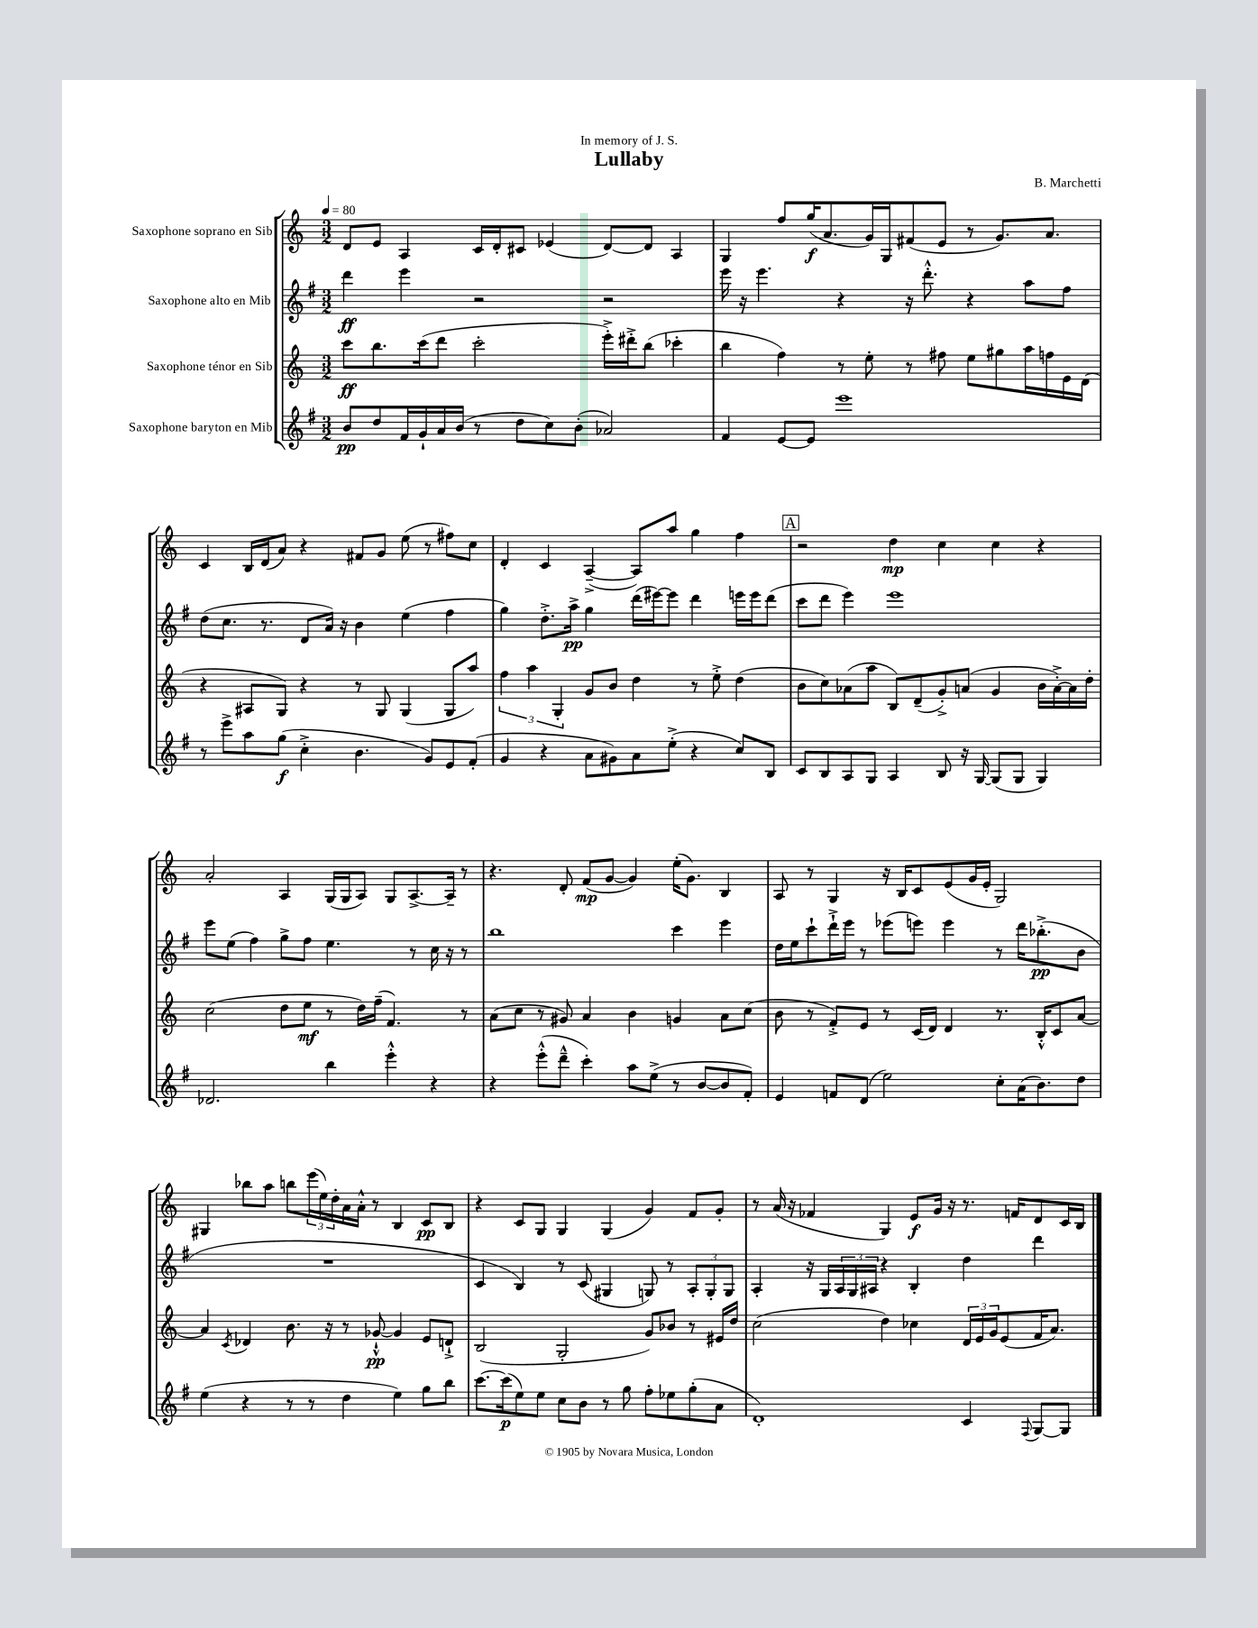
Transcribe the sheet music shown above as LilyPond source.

\header { title = "Lullaby" composer = "B. Marchetti" dedication = "In memory of J. S." }
<<
\new StaffGroup <<
\new Staff = "s0" \with { instrumentName = "Saxophone soprano en Sib" } {
    \clef treble \key c \major \numericTimeSignature \time 3/2 \tempo 4 = 80
    d'8 e'8 a4 c'16 d'16-. cis'8 ees'4( d'8~) d'8 a4 |
    g4 f''8 g''16\f( a'8. g'16) g16 fis'8( e'8 r8 g'8.) a'8. |
    c'4 b16 d'16( a'8) r4 fis'8 g'8 e''8( r8 fis''8) c''8 |
    d'4-. c'4 a4~--->( a8) a''8 g''4 f''4 |
    \mark \markup { \box "A" } r2 d''4\mp c''4 c''4 r4 |
    a'2-. a4 g16( g16 a8) g8 a8.~-> a16-- r8 |
    r4. d'8-. f'8\mp( g'8~ g'4) e''16-.( g'8.) b4 |
    a8 r8 g4 r16 b16 c'8 e'8( g'16 e'16-. g2) |
    gis4 bes''8 a''8 b''8 \tuplet 3/2 { e'''16( e''16) d''16-. } a'16 a'16-.-^ r8 b4 c'8\pp b8 |
    r4 c'8 g8 g4 g4( g'4) f'8 g'8-. |
    r8 a'16( r16 fes'4 g4) e'8\f g'16 r16 r8. f'16 d'8 c'16 b16 \bar "|." |
}
\new Staff = "s1" \with { instrumentName = "Saxophone alto en Mib" } {
    \clef treble \key g \major \numericTimeSignature \time 3/2
    d'''4\ff e'''4 r2 r2 |
    e'''16 r16 e'''4. r4 r16 d'''8.-.-^ r4 a''8 fis''8 |
    d''8( c''8. r8. d'8 a'16) r16 b'4 e''4( fis''4 |
    g''4) d''8.-.-> a''16->\pp g''4 d'''16( eis'''16~) eis'''8 d'''4 e'''16 e'''16 d'''8( |
    \mark \markup { \box "A" } c'''8 d'''8 e'''4) e'''1 |
    e'''8 e''8( fis''4) g''8-> fis''8 e''4. r8 c''16 r16 r8 |
    b''1 c'''4 e'''4 |
    d''16 e''16 c'''8-! d'''16-!-> e'''16 r8 ees'''8( e'''8) e'''4 r8 d'''16 bes''8.-.->\pp( b'8 |
    R1. |
    c'4 b4) r8 c'8( gis4 g8) r8 \tuplet 3/2 { a8-. g8-. g8 } |
    a4-. r16 g16 \tuplet 3/2 { a16 g16 ais16 } r4 b4-. d''4 d'''4 \bar "|." |
}
\new Staff = "s2" \with { instrumentName = "Saxophone ténor en Sib" } {
    \clef treble \key c \major \numericTimeSignature \time 3/2
    c'''8\ff b''8. c'''16( d'''8 c'''2-. e'''16-.->) dis'''16-.-> b''8( ces'''4-. |
    b''4 f''4) r8 e''8-. r8 fis''8 e''8 gis''8 a''16 f''16 e'16 d'16( |
    r4 ais8 g8) r4 r8 g8 g4( g8 a''8) |
    \tuplet 3/2 { f''4 a''4 g4-. } g'8 b'8 d''4 r8 e''8-.-> d''4( |
    \mark \markup { \box "A" } b'8 c''8) aes'8( a''8 b8) d'8--( g'8-.->) a'8( g'4 b'16 a'16~-.->) a'16 d''16-. |
    c''2( d''8 e''8\mf r8 d''16) f''16--( f'4.) r8 |
    a'8( c''8 r8 gis'8) a'4 b'4 g'4 a'8 c''8( |
    b'8 r8 f'8-.->) e'8 r8 c'16( d'16) d'4 r8. b16-.-^ c'8 a'8~ |
    a'4 \acciaccatura { c'8 } des'4 b'8. r16 r8 ges'8~-!-^\pp ges'4 e'8 d'8-!-> |
    b2( g2-. g'8) bes'8 r8 eis'16 d''16 |
    c''2( d''4) ces''4 \tuplet 3/2 { d'16 e'16 g'16 } e'8( f'16 a'8.) \bar "|." |
}
\new Staff = "s3" \with { instrumentName = "Saxophone baryton en Mib" } {
    \clef treble \key g \major \numericTimeSignature \time 3/2
    b'8\pp d''8 fis'16 g'16-! a'16 b'16( r8 d''8 c''8) b'8-.( aes'2) |
    fis'4 e'8~ e'8 e'''1 |
    r8 e'''8-> a''8 g''8\f( c''4-.-> b'4. g'8) e'8 fis'8-.( |
    g'4 r4 a'8 gis'8) a'8 e''8-.->( r4 c''8) b8 |
    \mark \markup { \box "A" } c'8 b8 a8 g8 a4 b8 r16 g16~ g8( g8 g4) |
    des'2. b''4 e'''4-.-^ r4 |
    r4 e'''8-.-^( d'''8---^ c'''4-.) a''8 e''8->( r8 b'8~ b'8 fis'8-.) |
    e'4 f'8 d'8( e''2) c''8-. a'16( b'8.) d''8 |
    e''4( r4 r8 r8 d''4 e''4) g''8 b''8 |
    c'''8.~ c'''16\p( e''8) e''8 c''8 b'8 r8 g''8 fis''8-. ees''8 g''8-.( a'8 |
    d'1-.) c'4 \appoggiatura { fis8 } g8~ g8 \bar "|." |
}
>>
>>
